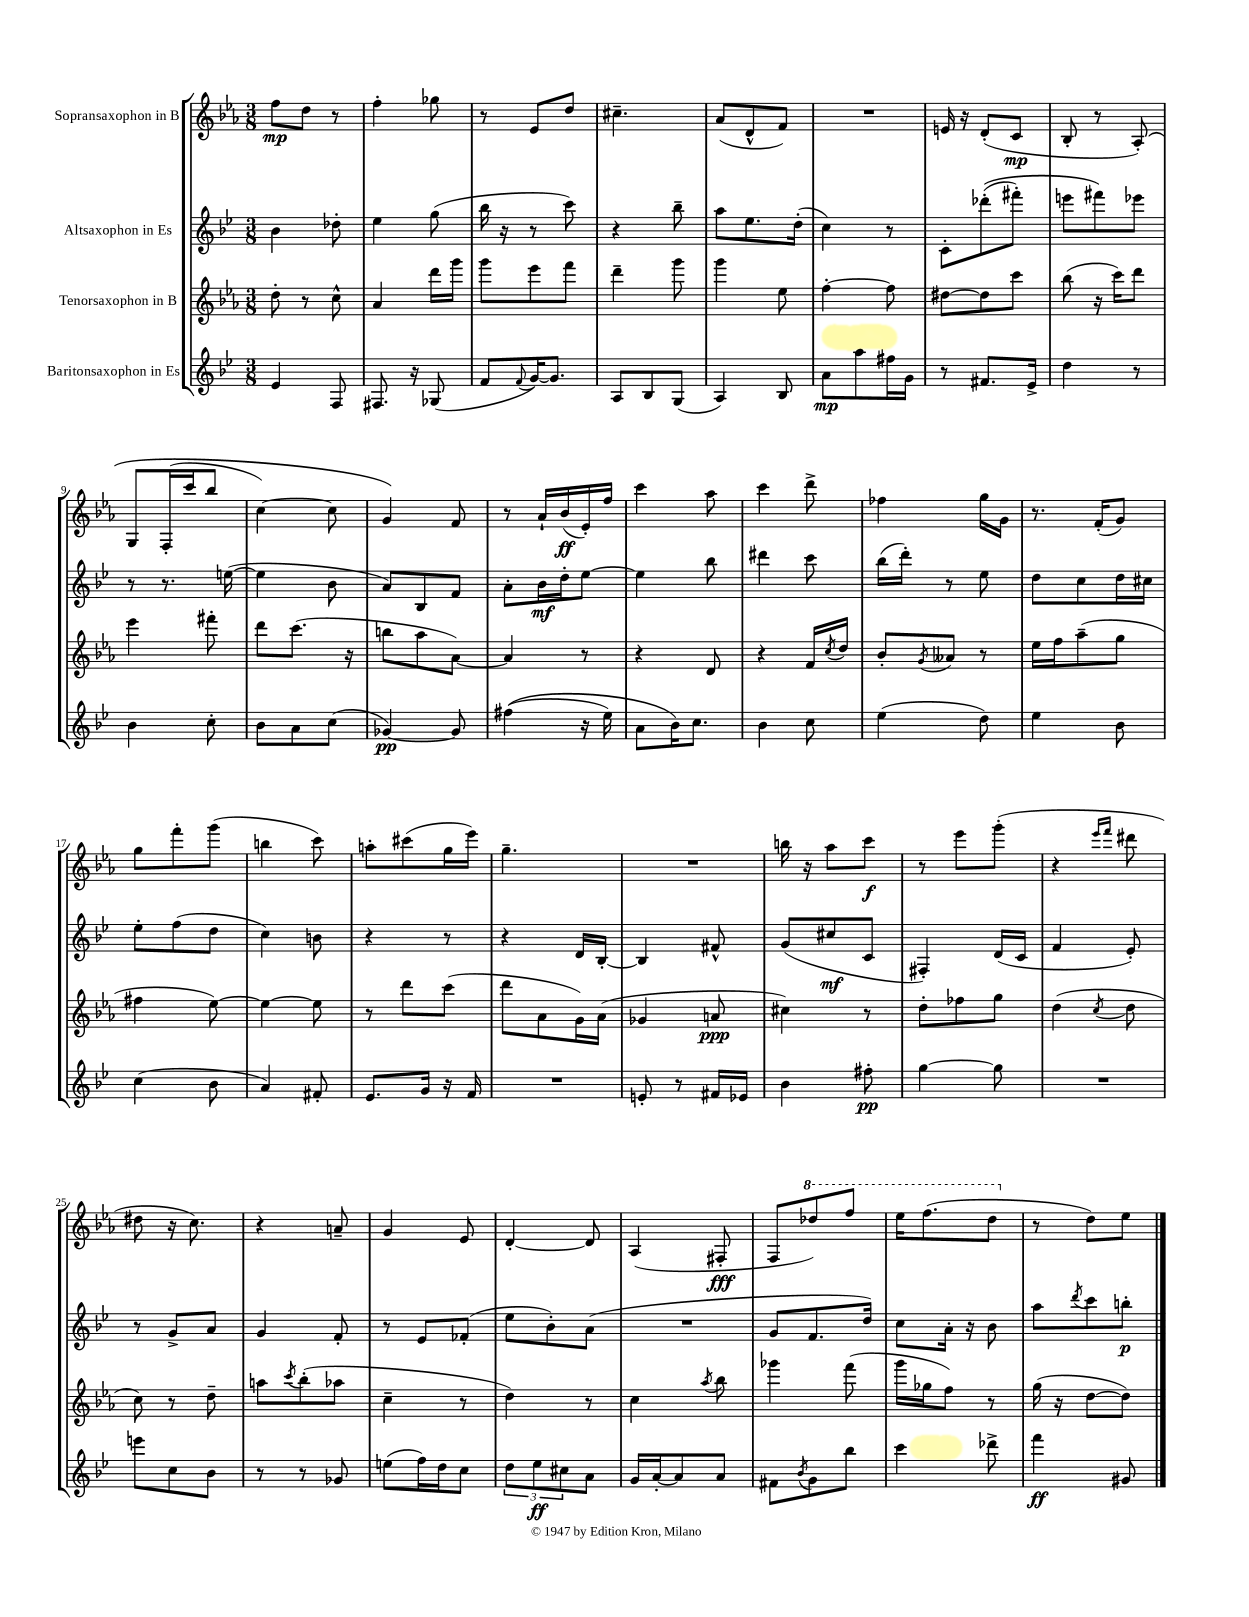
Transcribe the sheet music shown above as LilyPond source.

<<
\new StaffGroup <<
\new Staff = "s0" \with { instrumentName = "Sopransaxophon in B" } {
    \clef treble \key ees \major \numericTimeSignature \time 3/8
    f''8\mp d''8 r8 |
    f''4-. ges''8 |
    r8 ees'8 d''8 |
    cis''4.-- |
    aes'8( d'8-^ f'8) |
    R4. |
    e'16 r16 d'8-.( c'8\mp |
    bes8-. r8 aes8-.)\( |
    g8 f16-.( c'''16 bes''8 |
    c''4~) c''8 |
    g'4\) f'8 |
    r8 aes'16-! bes'16\ff( ees'16-.) f''16 |
    c'''4 aes''8 |
    c'''4 d'''8-> |
    fes''4 g''16 g'16 |
    r8. f'16-.( g'8) |
    g''8 f'''8-. g'''8( |
    b''4 c'''8) |
    a''8-. cis'''8( g''16 ees'''16) |
    g''4.-- |
    R4. |
    b''16 r16 aes''8 c'''8\f |
    r8 ees'''8 g'''8-.( |
    r4 \grace { ees'''16 f'''16 } dis'''8 |
    dis''8 r16 c''8.) |
    r4 a'8-- |
    g'4 ees'8 |
    d'4~-. d'8 |
    aes4( fis8-.\fff |
    f8 \ottava #1 des'''8) f'''8 |
    ees'''16 f'''8.( d'''8 \ottava #0 |
    r8 d''8) ees''8 \bar "|." |
}
\new Staff = "s1" \with { instrumentName = "Altsaxophon in Es" } {
    \clef treble \key bes \major \numericTimeSignature \time 3/8
    bes'4 des''8-. |
    ees''4 g''8( |
    bes''16 r16 r8 c'''8) |
    r4 bes''8-- |
    a''8 ees''8. d''16-.( |
    c''4) r8 |
    c'8-. des'''8-.(\( fis'''8-.) |
    e'''8 fis'''8\) ees'''8 |
    r8 r8. e''16~( |
    e''4 bes'8 |
    a'8) bes8 f'8 |
    a'8-. bes'16\mf d''16-. ees''8~ |
    ees''4 bes''8 |
    dis'''4 c'''8 |
    bes''16( d'''16-.) r8 ees''8 |
    d''8 c''8 d''16 cis''16 |
    ees''8-. f''8( d''8 |
    c''4) b'8 |
    r4 r8 |
    r4 d'16 bes16~-. |
    bes4 fis'8-^ |
    g'8( cis''8\mf c'8 |
    fis4-.) d'16( c'16 |
    f'4 ees'8-.) |
    r8 g'8-> a'8 |
    g'4 f'8-. |
    r8 ees'8 fes'8-.( |
    ees''8 bes'8-.) a'8( |
    R4. |
    g'8 f'8. d''16) |
    c''8 a'16-. r16 bes'8 |
    a''8 \acciaccatura { d'''8 } c'''8 b''8-.\p \bar "|." |
}
\new Staff = "s2" \with { instrumentName = "Tenorsaxophon in B" } {
    \clef treble \key ees \major \numericTimeSignature \time 3/8
    d''8-. r8 c''8-^ |
    aes'4 d'''16 g'''16 |
    g'''8 ees'''8 f'''8 |
    d'''4-- g'''8 |
    g'''4 ees''8 |
    f''4~-. f''8 |
    dis''8~ dis''8 c'''8 |
    bes''8( r16 c'''16) d'''8 |
    ees'''4 fis'''8-. |
    d'''8 c'''8.( r16 |
    b''8 aes''8 aes'8~) |
    aes'4 r8 |
    r4 d'8 |
    r4 f'16 \acciaccatura { c''8 } d''16 |
    bes'8-. \acciaccatura { g'8 } aeses'8 r8 |
    ees''16 f''16 aes''8--( g''8 |
    fis''4 ees''8~) |
    ees''4~ ees''8 |
    r8 d'''8 c'''8( |
    d'''8 aes'8 g'16) aes'16( |
    ges'4 a'8\ppp |
    cis''4) r8 |
    d''8-. fes''8 g''8 |
    d''4( \acciaccatura { c''8 } d''8 |
    c''8) r8 d''8-- |
    a''8 \acciaccatura { c'''8 } bes''8-.( aes''8 |
    c''4-- r8 |
    d''4) r8 |
    c''4 \acciaccatura { aes''8 } bes''8 |
    ges'''4 f'''8( |
    g'''16 ges''16 f''8) r8 |
    g''16( r16 d''8~ d''8) \bar "|." |
}
\new Staff = "s3" \with { instrumentName = "Baritonsaxophon in Es" } {
    \clef treble \key bes \major \numericTimeSignature \time 3/8
    ees'4 f8 |
    fis8. r16 ges8( |
    f'8 \appoggiatura { f'8 } g'16~) g'8. |
    a8 bes8 g8( |
    a4) bes8 |
    a'8\mp a''8 fis''16 g'16 |
    r8 fis'8. ees'16-> |
    d''4 r8 |
    bes'4 c''8-. |
    bes'8 a'8 c''8( |
    ges'4~\pp) ges'8 |
    fis''4(\( r16 ees''16) |
    a'8 bes'16\) c''8. |
    bes'4 c''8 |
    ees''4( d''8) |
    ees''4 bes'8 |
    c''4( bes'8 |
    a'4) fis'8-. |
    ees'8. g'16 r16 f'16 |
    R4. |
    e'8-. r8 fis'16 ees'16 |
    bes'4 fis''8-.\pp |
    g''4~ g''8 |
    R4. |
    e'''8 c''8 bes'8 |
    r8 r8 ges'8 |
    e''8( f''16) d''16 c''8 |
    \tuplet 3/2 { d''8 ees''8\ff cis''8 } a'8 |
    g'16 a'16~-. a'8 a'8 |
    fis'8 \acciaccatura { bes'8 } g'8 bes''8 |
    c'''4 des'''8-> |
    f'''4\ff gis'8 \bar "|." |
}
>>
>>
